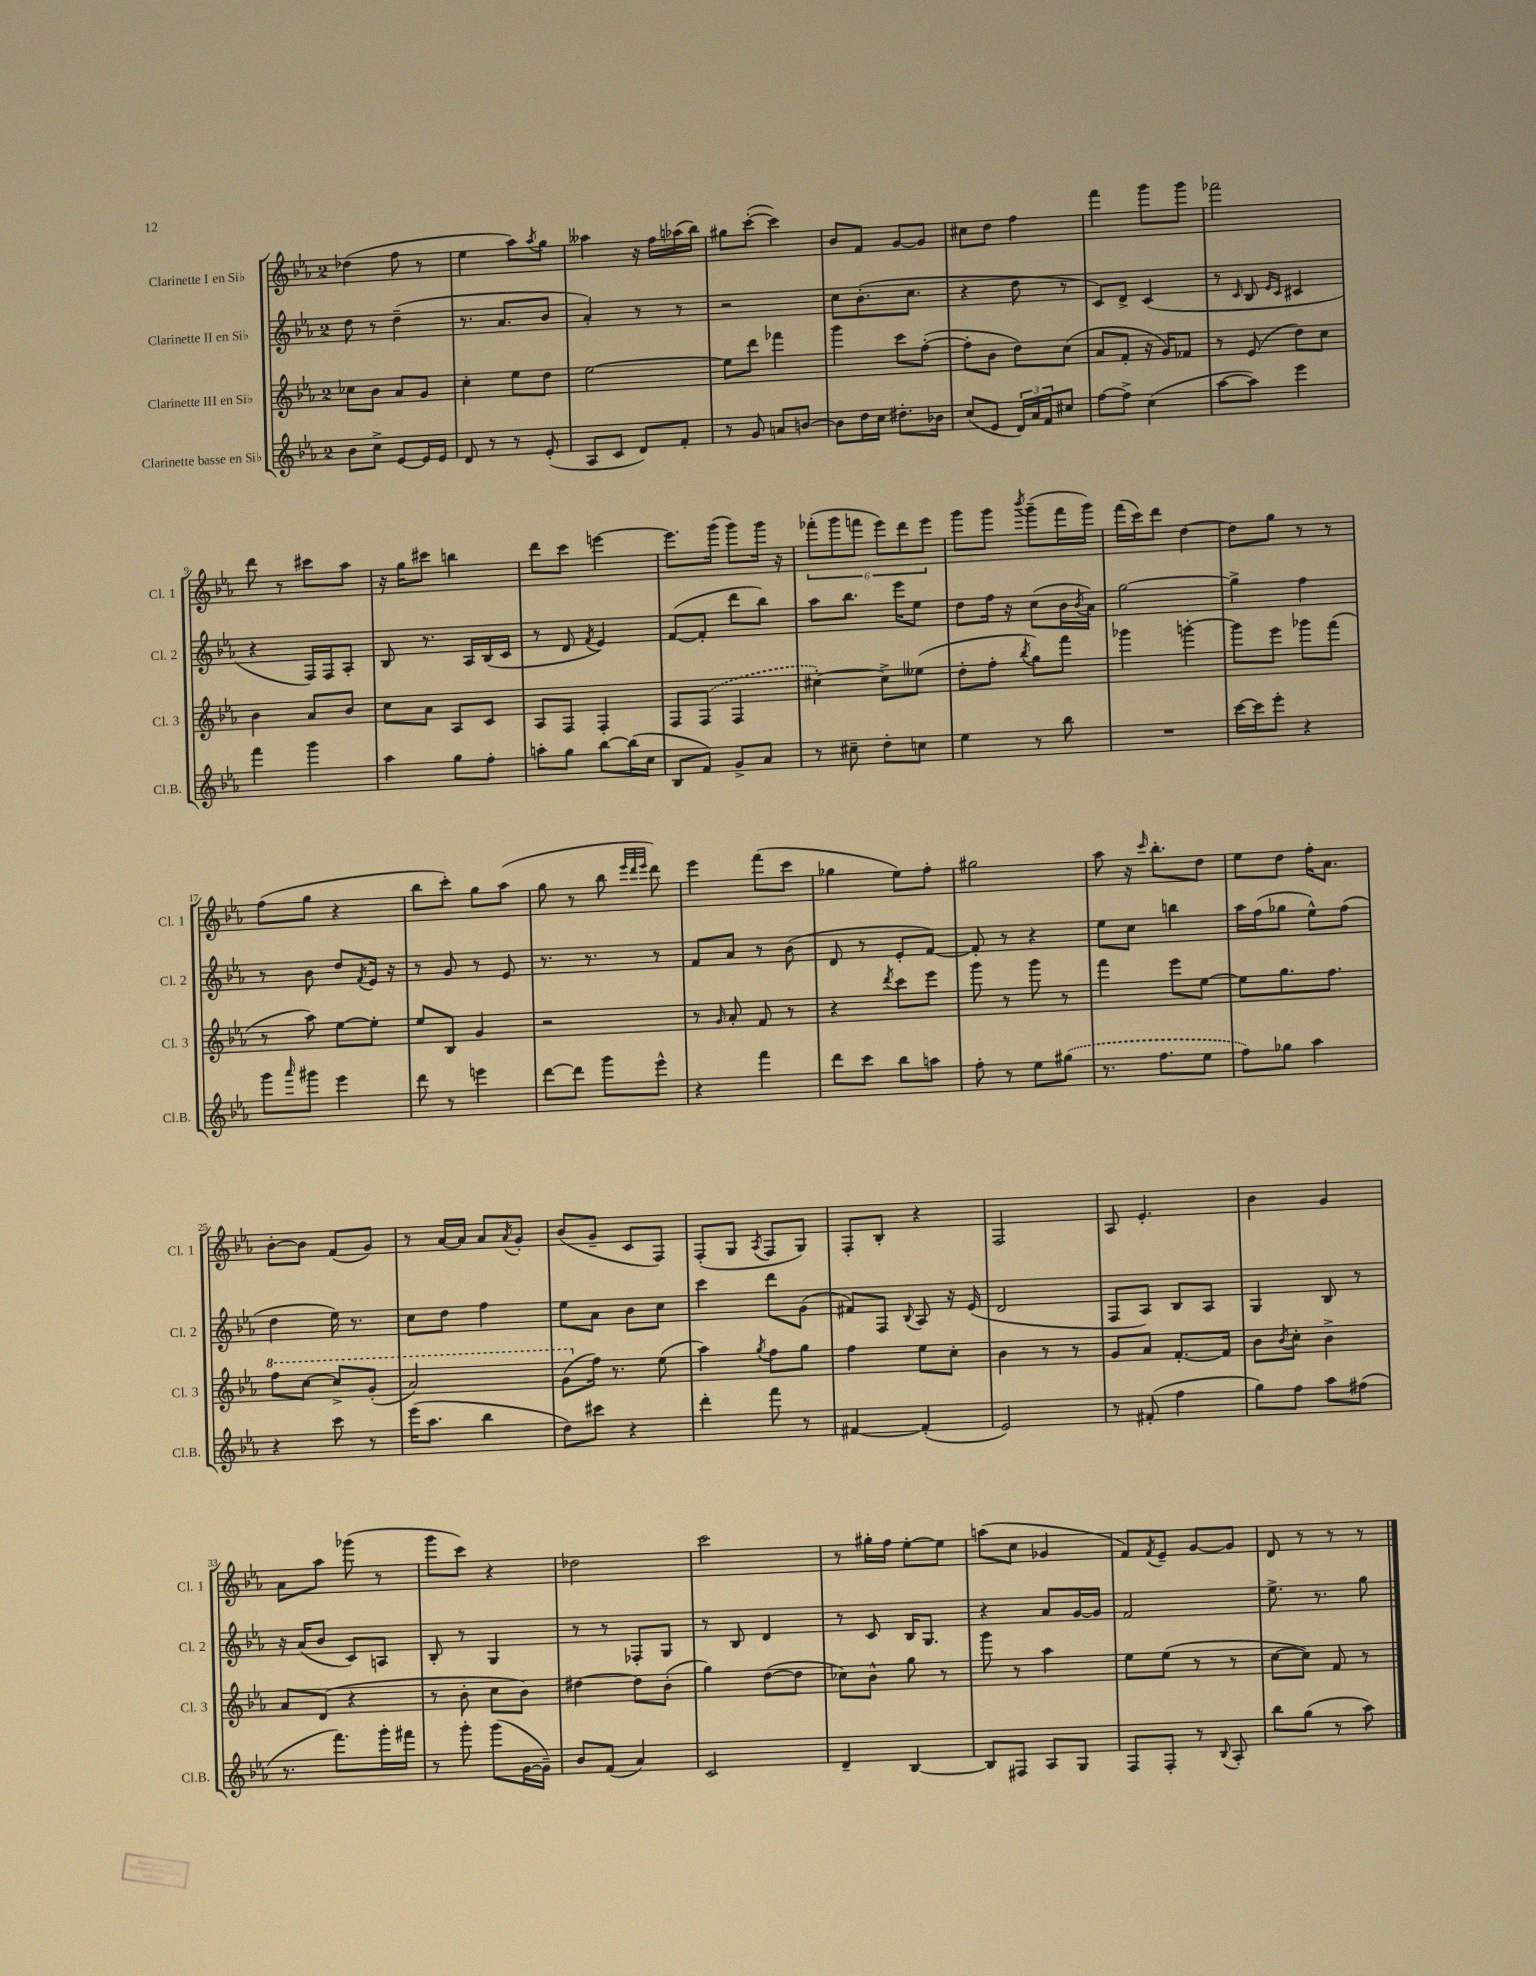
<<
\new StaffGroup <<
\new Staff = "s0" \with { instrumentName = "Clarinette I en Sib" shortInstrumentName = "Cl. 1" } {
    \clef treble \key ees \major \once \override Staff.TimeSignature.style = #'single-digit \time 2/4
    des''4( f''8 r8 |
    ees''4 aes''8) \acciaccatura { aes''8 } g''8 |
    aeses''4 r16 f''16 aes''16( bes''16) |
    gis''8 c'''8~-.( c'''4) |
    bes'8 f'8 g'8~ g'8 |
    cis''8 d''8 f''4 |
    f'''4 g'''8 g'''8 |
    fes'''2 |
    d'''8 r8 cis'''8 aes''8 |
    r16 g''16 cis'''8 b''4 |
    d'''8 c'''8 e'''4~ |
    e'''8. g'''16( g'''8) g'''16 r16 |
    \tuplet 6/4 { fes'''8-.( g'''8 f'''8 ees'''8) d'''8 ees'''8 } |
    g'''8 g'''8 \acciaccatura { bes'''8 } g'''8--( f'''16 g'''16) |
    f'''16( c'''16) d'''8 d''4~ |
    d''8 g''8 r8 r8 |
    f''8( g''8 r4 |
    bes''8 c'''8-.) g''8 aes''8( |
    g''8 r8 bes''8 \grace { ees'''32 d'''32 ees'''32 } d'''8) |
    ees'''4 f'''8( c'''8 |
    ges''4 ees''8) f''8-. |
    gis''2 |
    aes''8 r16 \grace { c'''16 } bes''8.-. d''8 |
    ees''8 d''8 f''16-. aes'8. |
    bes'8~-. bes'8 f'8( g'8) |
    r8 aes'16~ aes'16 aes'8 \acciaccatura { aes'8 } g'8-. |
    bes'8( g'8-- c'8 f8) |
    f8-.( g8 \acciaccatura { aes8 } f8 g8) |
    f8-. bes8-. r4 |
    f2 |
    aes8 ees'4.-. |
    bes'4 g'4 |
    aes'8 aes''8 ges'''8( r8 |
    g'''8 c'''8) r4 |
    des''2 |
    c'''2 |
    r8 gis''16-. f''16 ees''8~-. ees''8 |
    a''8( c''8 ges'4 |
    f'8) \acciaccatura { f'8 } ees'8-- g'8~ g'8 |
    d'8 r8 r8 r8 \bar "|." |
}
\new Staff = "s1" \with { instrumentName = "Clarinette II en Sib" shortInstrumentName = "Cl. 2" } {
    \clef treble \key ees \major \once \override Staff.TimeSignature.style = #'single-digit \time 2/4
    d''8 r8 d''4--( |
    r8. aes'8. bes'8 |
    aes'4-.) r8 r8 |
    r2 |
    c''8 bes'8.-.( c''8. |
    r4 d''8 r8 |
    c'8) d'8-> c'4( |
    r8 \grace { c'16 } bes8 \grace { ees'16 c'16 } cis'4 |
    r4 f16) f16 aes8-. |
    bes8 r8. aes16 bes16( c'16 |
    r8 d'8 \acciaccatura { f'8 } ees'4) |
    f'8~( f'8-. d'''8 bes''8) |
    aes''8 bes''8. ees'''16 ees''8 |
    d''8 f''16 r16 c''8( bes'16 \acciaccatura { bes'8 } aes'16) |
    g''2~ |
    g''4-> f''4 |
    r8 bes'8 d''8 \acciaccatura { f'8 } ees'16 r16 |
    r8 g'8 r8 ees'8 |
    r8. r8. r8 |
    f'8 aes'8 r8 bes'8( |
    d'8 r8 ees'8-. f'8~) |
    f'8-. r8 r4 |
    ees''8 c''8 b''4 |
    aes''16 f''16( ges''8 ees''8-^) f''8( |
    d''4 ees''16) r8. |
    c''8 d''8 f''4 |
    ees''8 aes'8 bes'8 c''8 |
    c'''4 d'''8 g'8( |
    fis'8) f8 \appoggiatura { bes8 } aes8 r16 ees'16( |
    d'2 |
    f8 aes8) bes8 aes8 |
    g4 bes8 r8 |
    r16 aes'16( bes'8 c'8) a8 |
    bes8-. r8 g4 |
    r8 r8 fes8-. g8 |
    r8 bes8 d'4 |
    r8 c'8 bes16 g8. |
    r4 aes'8 g'16~ g'16 |
    f'2 |
    ees''8.-> r8. g''8 \bar "|." |
}
\new Staff = "s2" \with { instrumentName = "Clarinette III en Sib" shortInstrumentName = "Cl. 3" } {
    \clef treble \key ees \major \once \override Staff.TimeSignature.style = #'single-digit \time 2/4
    ces''8 bes'8 aes'8 g'8 |
    c''4-. ees''8 d''8 |
    ees''2~ |
    ees''8 d'''8 fes'''4 |
    g'''4 c'''8 f''8~-.( |
    f''8-. bes'8 d''8) c''8( |
    aes'8 f'8-. r16 g'16) fes'8 |
    r8 ees'8( d''8) c''8 |
    bes'4 aes'8 bes'8 |
    c''8 aes'8 aes8 c'8 |
    aes8 f8 f4-. |
    f8 \once \slurDashed f8( f4 |
    cis''4~-.) cis''8-> eeses''8( |
    d''8-. f''8-. \acciaccatura { bes''8 } g''8) f'''8 |
    ges'''4 g'''4~-. |
    g'''8 ees'''8 ges'''8 f'''8( |
    r8 aes''8) ees''8~ ees''8-. |
    ees''8 bes8 g'4 |
    r2 |
    r8 \grace { g'16 } aes'8-. f'8 r8 |
    r4 \acciaccatura { d'''8 } c'''8 ees'''8 |
    g'''8 r8 g'''8 r8 |
    f'''4 ees'''8 ees''8~ |
    ees''8 g''8. f''8. |
    \ottava #1 f'''8 c'''8~ c'''8-> g''8-.( |
    aes''2) |
    g''8( \ottava #0 f''16) r8. ees''8( |
    aes''4) \acciaccatura { g''8 } f''8 g''8 |
    f''4 ees''8 c''8-. |
    bes'4 r8 r8 |
    g'8 aes'8 f'8.~-. f'16 |
    bes'8 \acciaccatura { bes'8 } c''8-. bes'4-> |
    aes'8 d'8( r4 |
    r8 bes'8-. c''8 bes'8) |
    dis''4~ dis''8 bes'8-.( |
    g''4) d''8~( d''8 |
    ces''8) bes'8-^ g''8 r8 |
    g'''8 r8 aes''4 |
    ees''8 ees''8( r8 r8 |
    c''8~ c''8) f'8 r8 \bar "|." |
}
\new Staff = "s3" \with { instrumentName = "Clarinette basse en Sib" shortInstrumentName = "Cl.B." } {
    \clef treble \key ees \major \once \override Staff.TimeSignature.style = #'single-digit \time 2/4
    bes'8 c''8-> ees'8~ ees'16 ees'16 |
    d'8 r8 r8 ees'8-.( |
    aes8 c'8 d'8) f'8-. |
    r8 g'8 a'8 b'8~ |
    b'8 d''16 c''16 dis''8.-. bes'16 |
    c''8( ees'8 \tuplet 3/2 { d'16) aes'16 f'16 } cis''8 |
    f''8~ f''8-> c''4( |
    aes''8~ aes''8) ees'''4 |
    f'''4 g'''4 |
    aes''4 g''8 f''8-. |
    a''8-. g''8 bes''8~ bes''16( c''16 |
    bes8 f'8) g'8-> aes'8 |
    r8 cis''8-- d''8-. c''8 |
    ees''4 r8 bes''8 |
    R2 |
    c'''16~ c'''16 ees'''8-. r4 |
    g'''8 \grace { aes'''16 } gis'''8 ees'''4 |
    d'''8 r8 e'''4 |
    d'''8~ d'''8 g'''8 ees'''8-^ |
    r4 f'''4 |
    d'''8 c'''8 bes''8 a''8 |
    f''8-. r8 ees''8 \once \slurDashed gis''8( |
    r8. f''8. ees''8 |
    f''8) ges''8 aes''4 |
    r4 c'''8 r8 |
    ees'''16( aes''8. bes''4 |
    d''8) cis'''8 r4 |
    d'''4-. f'''8 r8 |
    fis'4~ fis'4-.( |
    ees'2) |
    r8 fis'8-.( f''4 |
    g''8) f''8 aes''8 fis''8( |
    r8. f'''8.) g'''16-. fis'''16 |
    r8 g'''8-. g'''8( g'16~ g'16--) |
    bes'8 f'8( aes'4) |
    c'2 |
    d'4-- bes4~ |
    bes8 fis8 aes8 g8 |
    f8 f8-. r8 \appoggiatura { bes8 } aes8-. |
    bes''8 g''8( r8 aes''8) \bar "|." |
}
>>
>>
